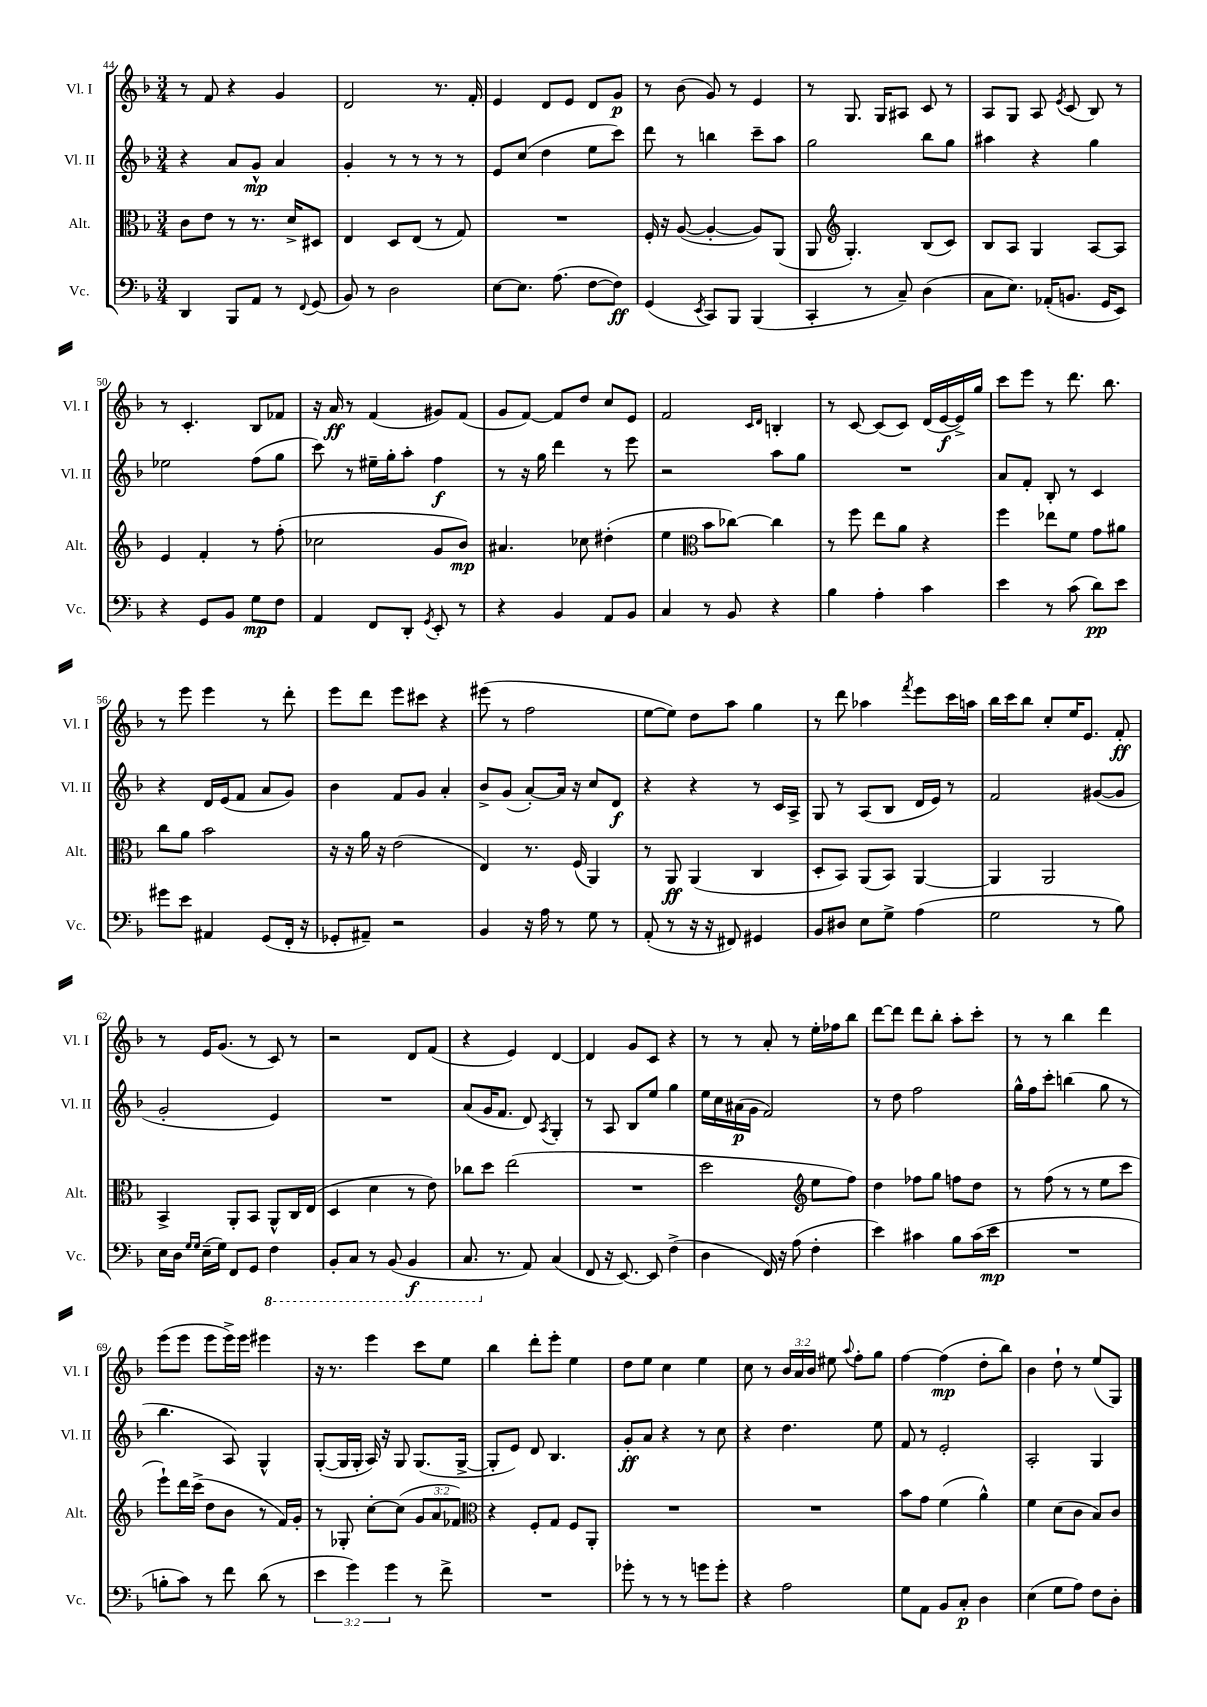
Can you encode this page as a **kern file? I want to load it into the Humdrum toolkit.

**kern	**kern	**kern	**kern
*staff4	*staff3	*staff2	*staff1
*clefF4	*clefC3	*clefG2	*clefG2
*k[b-]	*k[b-]	*k[b-]	*k[b-]
*M3/4	*M3/4	*M3/4	*M3/4
4DD	8c	4r	8r
.	8e	.	8f
8BBB-	8r	8a	4r
8AA	8.r	8g^^	.
8r	.	4a	4g
.	16d^	.	.
8qqFF	.	.	.
(8GG	8D#	.	.
=	=	=	=
8BB-)	4E	4g'	2d
8r	.	.	.
2D	8D	8r	.
.	(8E	8r	.
.	8r	8r	8.r
.	8G)	8r	.
.	.	.	16f'
=	=	=	=
[8E	2.r	8e	4e
8.E]	.	(8cc	.
.	.	4dd	8d
(8.A	.	.	.
.	.	.	8e
[8F	.	8ee	8d
8F])	.	8ccc)	8g
=	=	=	=
(4GG	16F'	8ddd	8r
.	16r	.	.
.	([8A	8r	(8b-
8qEE	.	.	.
8CC)	4A'_	4bb	8g)
8BBB-	.	.	8r
(4BBB-	8A])	8ccc~	4e
.	(8AA	8aa	.
=	=	=	=
4CC'	8AA	2gg	8r
*	*clefG2	*	*
.	4.G')	.	8.G
8r	.	.	.
.	.	.	16G
8C~)	.	.	8A#
(4D	(8B-	8bb-	8c
.	8c)	8gg	8r
=	=	=	=
8C	8B-	4aa#	8A
8.E)	8A	.	8G
.	4G	4r	8A
(16AA-'	.	.	.
.	.	.	8qe
8.BB	.	.	(8c
.	[8A	4gg	8B-)
16GG	.	.	.
8EE)	8A]	.	8r
=	=	=	=
4r	4e	2ee-	8r
.	.	.	4.c'
8GG	4f'	.	.
8BB-	.	.	.
8G	8r	(8ff	8B-
8F	(8ff'	8gg	8f-
=	=	=	=
4AA	2cc-	8ccc)	16r
.	.	.	16a
.	.	8r	8r
8FF	.	16ee#~	(4f
.	.	16gg'	.
8DD'	.	8aa'	.
8qGG	.	.	.
8EE'	8g	4ff	8g#)
8r	8b-)	.	(8f
=	=	=	=
4r	4.a#	8r	8g
.	.	16r	[8f)
.	.	16gg	.
4BB-	.	4ddd	8f]
.	8cc-	.	8dd
8AA	(4dd#'	8r	8cc
8BB-	.	8eee	8e
=	=	=	=
4C	4ee	2r	2f
*	*clefC3	*	*
8r	8b-	.	.
8BB-	[8cc-)	.	.
.	.	.	16qqc
.	.	.	16qqd
4r	4cc-]	8aa	4B'
.	.	8gg	.
=	=	=	=
4B-	8r	2.r	8r
.	8ff	.	[8c
4A'	8ee	.	(8c]
.	8a	.	8c)
4c	4r	.	(16d
.	.	.	[16e
.	.	.	16e^])
.	.	.	16gg
=	=	=	=
4e	4ff	8a	8ccc
.	.	8f'	8eee
8r	8ee-	8B-'	8r
(8c	8f	8r	8.ddd
8d)	8g	4c	.
.	.	.	8.bb-
8e	8a#	.	.
=	=	=	=
8g#	8cc	4r	8r
8e	8a	.	8eee
4AA#	2b-	16d	4eee
.	.	(16e	.
.	.	8f	.
(8GG	.	8a	8r
16FF'	.	8g)	8ddd'
16r	.	.	.
=	=	=	=
8GG-'	16r	4b-	8eee
.	16r	.	.
8AA#~)	16a	.	8ddd
.	16r	.	.
2r	(2e	8f	8eee
.	.	8g	8ccc#
.	.	4a'	4r
=	=	=	=
4BB-	4E)	8b-^	(8eee#
.	.	(8g	8r
16r	8.r	[8a')	2ff
16A	.	.	.
8r	.	16a]	.
.	(16F	16r	.
8G	4AA)	8cc	.
8r	.	8d	.
=	=	=	=
(8AA'	8r	4r	[8ee
8r	8AA	.	8ee])
16r	(4AA	4r	8dd
16r	.	.	.
8FF#)	.	.	8aa
4GG#	4C	8r	4gg
.	.	16c	.
.	.	16A^	.
=	=	=	=
8BB-	8D'	8G	8r
8D#	8BB-)	8r	8ddd
8E	(8AA	(8A	4aa-
8G^	8BB-)	8B-	.
.	.	.	8qfff
(4A	[4AA	16d	8eee
.	.	16e)	.
.	.	8r	16ccc
.	.	.	16aa
=	=	=	=
2G	4AA]	2f	16bb-
.	.	.	16ccc
.	.	.	8bb-
.	2AA	.	8cc'
.	.	.	16ee
.	.	.	8.e
8r	.	([8g#	.
8B-)	.	8g#]	8f'
=	=	=	=
16E	4BB-^	2g'	8r
16D	.	.	.
16qqG	.	.	.
16qqG	.	.	.
(16E~	.	.	16e
16G)	.	.	(8.g
8FF	8AA'	.	.
8GG	8BB-	.	8r
4FF	8AA^^	4e)	8c)
.	16C	.	8r
.	(16E	.	.
=	=	=	=
8BBB-'	4D	2.r	2r
8CC	.	.	.
8r	4d	.	.
(8BBB-	.	.	.
4BBB-	8r	.	8d
.	8e)	.	(8f
=	=	=	=
8.CC	8cc-	(8a	4r
.	8dd	16g	.
8.r	.	8.f	.
.	(2ee	.	4e)
8AA)	.	8d)	.
.	.	8qA	.
(4C	.	4G'	[4d
=	=	=	=
8FF	2.r	8r	4d]
16r	.	8A	.
[8.EE)	.	.	.
.	.	8B-	8g
8EE]	.	8ee	8c
(4F^	.	4gg	4r
=	=	=	=
4D	2dd	16ee	8r
.	.	16cc	.
.	.	(16a#	8r
.	.	16g	.
16FF)	.	2f)	8a'
16r	.	.	.
(8A	.	.	8r
*	*clefG2	*	*
4F'	8ee	.	16ee'
.	.	.	16ff-
.	8ff)	.	8bb-
=	=	=	=
4e)	4dd	8r	[8ddd
.	.	8dd	8ddd]
4c#	8ff-	2ff	8ddd
.	8gg	.	8bb-'
8B-	8ff	.	8aa'
(16c#	8dd	.	8ccc'
16e	.	.	.
=	=	=	=
2.r	8r	16gg^^	8r
.	.	16ff	.
.	(8ff	8ccc'	8r
.	8r	(4bb	4bb-
.	8r	.	.
.	8ee	8gg	4ddd
.	8ccc	8r	.
=	=	=	=
8B'	8eee`)	4.bb-	(8eee
8c)	16ddd	.	8eee
.	(16ccc^	.	.
8r	8dd	.	8eee
8f	8b-	8A)	16eee^)
.	.	.	16eee
(8d	8r	4G^^	4eee#
8r	16f)	.	.
.	16g'	.	.
=	=	=	=
6e	8r	([8G'	16r
.	.	.	8.r
.	8G-'	16G]	.
6g)	.	.	.
.	.	16G'	.
.	[8cc'	16A)	4eee
.	.	16r	.
6g	.	.	.
.	(8cc]	8G	.
8r	12g	(8.G	8ccc
.	12a	.	.
8f^	.	.	8ee
.	12f-)	.	.
.	.	[16G^	.
=	=	=	=
*	*clefC3	*	*
2.r	4r	8G']	4bb-
.	.	8e)	.
.	8F'	8d	8ddd'
.	8G	4.B-	8eee'
.	8F	.	4ee
.	8AA'	.	.
=	=	=	=
8g-'	2.r	8g'	8dd
8r	.	8a	8ee
8r	.	4r	4cc
8r	.	.	.
8g	.	8r	4ee
8g'	.	8cc	.
=	=	=	=
4r	2.r	4r	8cc
.	.	.	8r
2A	.	4.dd	24b-
.	.	.	24a
.	.	.	24b-
.	.	.	8ee#
.	.	.	8qqaa
.	.	.	8ff'
.	.	8ee	8gg
=	=	=	=
8G	8b-	8f	[4ff
8AA	8g	8r	.
8BB-	(4f	2e'	(4ff]
8C'	.	.	.
4D	4a^^)	.	8dd'
.	.	.	8bb-)
=	=	=	=
(4E	4f	2A'	4b-
8G	(8d	.	8dd`
8A)	8c	.	8r
8F	8B-)	4G	(8ee
8D'	8c	.	8G)
==	==	==	==
*-	*-	*-	*-
